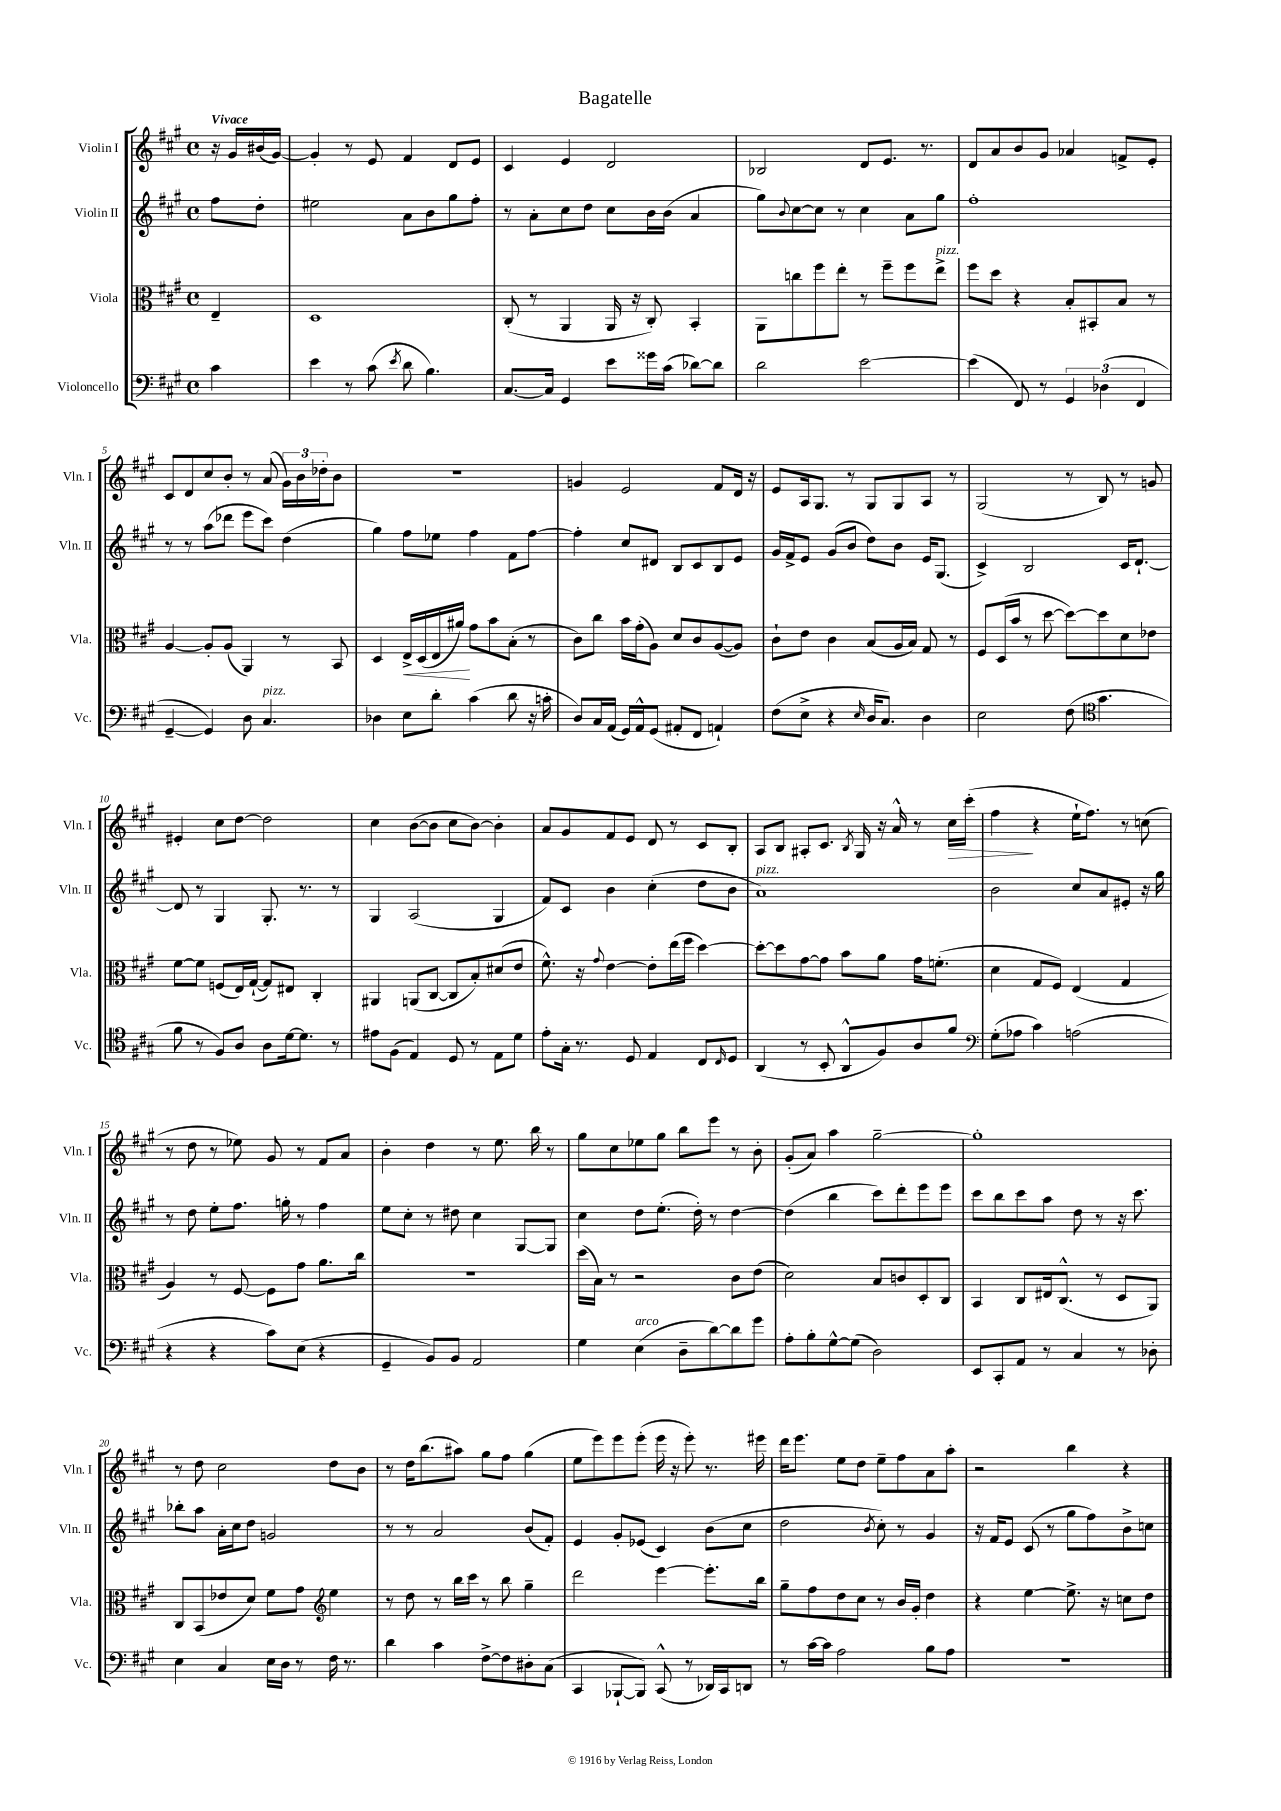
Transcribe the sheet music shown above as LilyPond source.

\header { title = "Bagatelle" }
<<
\new StaffGroup <<
\new Staff = "s0" \with { instrumentName = "Violin I" shortInstrumentName = "Vln. I" } {
    \clef treble \key a \major \defaultTimeSignature \time 4/4 \partial 4 \tempo "Vivace"
    r16 gis'16 bis'16( gis'16~) |
    gis'4-. r8 e'8 fis'4 d'8 e'8 |
    cis'4 e'4 d'2 |
    bes2 d'8 e'8. r8. |
    d'8 a'8 b'8 gis'8 aes'4 f'8-> e'8-. |
    cis'8 d'8 cis''8 b'8-. r8 a'8( \tuplet 3/2 { gis'16) b'16 des''16-. } b'8 |
    R1 |
    g'4 e'2 fis'8 d'16 r16 |
    e'8 a16 gis8. r8 gis8 gis8 a8 r8 |
    gis2( r8 b8) r8 g'8 |
    eis'4-. cis''8 d''8~ d''2 |
    cis''4 b'8~( b'8 cis''8 b'8~) b'4-. |
    a'8 gis'8 fis'8 e'8 d'8 r8 cis'8 b8-. |
    a8 b8 ais8-. cis'8. \acciaccatura { b8 } gis16 r16 a'16-^ r8 cis''16\> cis'''16-.( |
    fis''4\! r4 e''16-! fis''8.) r8 c''8( |
    r8 d''8 r8 ees''8) gis'8 r8 fis'8 a'8 |
    b'4-. d''4 r8 e''8. b''16 r8 |
    gis''8 cis''8 ees''8 gis''8 b''8 e'''8 r8 b'8-. |
    gis'8-.( a'8) a''4 gis''2~-- |
    gis''1-. |
    r8 d''8 cis''2 d''8 b'8 |
    r8 d''16 b''8.( ais''8) gis''8 fis''8 gis''4( |
    e''8 e'''8) e'''8 e'''8-.( e'''16 r16 e'''8-.) r8. eis'''16 |
    d'''16 e'''8. e''8 d''8 e''8-- fis''8 a'8 a''8-. |
    r2 b''4 r4 \bar "|." |
}
\new Staff = "s1" \with { instrumentName = "Violin II" shortInstrumentName = "Vln. II" } {
    \clef treble \key a \major \defaultTimeSignature \time 4/4 \partial 4
    fis''8 d''8-. |
    eis''2 a'8 b'8 gis''8 fis''8-. |
    r8 a'8-. cis''8 d''8 cis''8 b'16 b'16( a'4 |
    gis''8) \appoggiatura { b'8 } cis''8~ cis''8 r8 cis''4 a'8 gis''8 |
    fis''1-. |
    r8 r8 a''8( des'''8 e'''8 cis'''8) d''4( |
    gis''4) fis''8 ees''8 fis''4 fis'8 fis''8~ |
    fis''4-. cis''8 dis'8 b8 cis'8 b8 e'8 |
    gis'16 fis'16-> e'8 gis'8( b'8 d''8) b'8 e'16 gis8.( |
    cis'4->) b2 cis'16 d'8.~-! |
    d'8 r8 gis4 gis8.-. r8. r8 |
    gis4 a2( gis4 |
    fis'8) cis'8 b'4 cis''4-.( d''8 b'8 |
    a'1^\markup { \italic "pizz." }) |
    b'2 cis''8 a'8 eis'8-. r16 gis''16 |
    r8 d''8 e''8-. fis''8. g''16-. r8 fis''4 |
    e''8 cis''8-. r8 dis''8 cis''4 gis8~ gis8 |
    cis''4 d''8 e''8.-.( d''16-.) r8 d''4~ |
    d''4( b''4 cis'''8) d'''8-. e'''8 e'''8 |
    cis'''8 b''8 cis'''8 a''8 d''8 r8 r16 cis'''8. |
    bes''8-. a''8 a'16-. cis''16 d''8 g'2 |
    r8 r8 a'2 b'8( fis'8-.) |
    e'4 gis'8-. ees'8( cis'4) b'8( cis''8 |
    d''2 \acciaccatura { b'8 } cis''8-.) r8 gis'4 |
    r16 fis'16 e'8 cis'8( r8 gis''8 fis''8) b'8-> c''8 \bar "|." |
}
\new Staff = "s2" \with { instrumentName = "Viola" shortInstrumentName = "Vla." } {
    \clef alto \key a \major \defaultTimeSignature \time 4/4 \partial 4
    e4-- |
    d1 |
    cis8-.( r8 a,4 a,16 r16 cis8-.) b,4-. |
    a,8 c''8 fis''8 e''8-. r8 fis''8-- fis''8 e''8->^\markup { \italic "pizz." } |
    fis''8 d''8 r4 b8-. bis,8-. b8 r8 |
    a4~ a8-. a8( a,4) r8 b,8 |
    d4 e16->\< d16( e16 ais'16\!) gis'8 b'8 b8-.( r8 |
    cis'8) cis''8 b'16 gis'16-.( a8) d'8 cis'8 a8~( a8) |
    cis'8-! e'8 cis'4 b8( a16 b16) gis8 r8 |
    fis8 d16( b'16 r8 d''8~ d''8~) d''8 d'8 ees'8 |
    fis'8~ fis'8 f8( e16) gis16~-!( gis8) eis8 cis4-. |
    ais,4 a,8( cis8~ cis8 b8-.) dis'8( e'8 |
    fis'8.-^) r16 \appoggiatura { gis'8 } e'4~ e'8-. e''16( fis''16 d''4~) |
    d''8~-. d''8 gis'8~ gis'8 b'8 a'8 gis'16 f'8.-.( |
    d'4 gis8 fis8) e4( gis4 |
    a4) r8 fis8~ fis8 gis'8 a'8. cis''16 |
    r1 |
    d''16( b16) r8 r2 cis'8 e'8( |
    d'2) b8 c'8 d8-. cis8 |
    b,4 cis8 eis16 cis8.-^( r8 d8 a,8) |
    cis8 b,8( ees'8 d'8) fis'8 gis'8 \clef treble e''4 |
    r8 d''8 r8 b''16 cis'''16 r8 b''8 gis''4-- |
    d'''2 e'''4~ e'''8.-. b''16 |
    gis''8-- fis''8 d''8 cis''8 r8 b'16 gis'16-. d''4 |
    r4 e''4~ e''8.-> r16 c''8 d''8 \bar "|." |
}
\new Staff = "s3" \with { instrumentName = "Violoncello" shortInstrumentName = "Vc." } {
    \clef bass \key a \major \defaultTimeSignature \time 4/4 \partial 4
    cis'4 |
    e'4 r8 cis'8( \acciaccatura { e'8 } d'8 b4.) |
    cis8.~ cis16 gis,4 e'8 gisis'16 cis'16( des'8~) des'8 |
    d'2 e'2~ |
    e'4( fis,8) r8 \tuplet 3/2 { gis,4 des4( fis,4 } |
    gis,4~-- gis,4) d8 cis4.^\markup { \italic "pizz." } |
    des4 e8 d'8-. cis'4( d'8 r16 c'16-. |
    d8) cis16 a,16( gis,16) a,16-^ gis,8( ais,8-. fis,8 a,4-!) |
    fis8( e8-> r4 \grace { e16 } d16 cis8.) d4 |
    e2 fis8( \clef tenor gis'4. |
    fis'8 r8 fis8) a8 a8 d'16~ d'8. r8 |
    eis'8 fis8( e4) d8 r8 e8 d'8 |
    e'8-. gis16-. r8. d8 e4 cis8 \grace { cis16 } d8 |
    a,4( r8 b,8-. a,8-^ fis8) a8 fis'8 |
    \clef bass gis8-.( aes8 cis'4) a2( |
    r4 r4 cis'8) e8( r4 |
    gis,4-- b,8) b,8 a,2 |
    gis4 e4^\markup { \italic "arco" }( d8-- d'8~) d'8 gis'8 |
    a8-. b8-. gis8~-^ gis8( d2) |
    e,8 cis,8-. a,8 r8 cis4 r8 des8-. |
    e4 cis4 e16 d16 r8 fis16 r8. |
    d'4 cis'4 fis8~-> fis8 dis8-. cis8( |
    cis,4 bes,,8~-! bes,,8) cis,8-^( r8 des,16) cis,16 d,8 |
    r8 cis'16~ cis'16 a2 b8 a8 |
    r1 \bar "|." |
}
>>
>>
